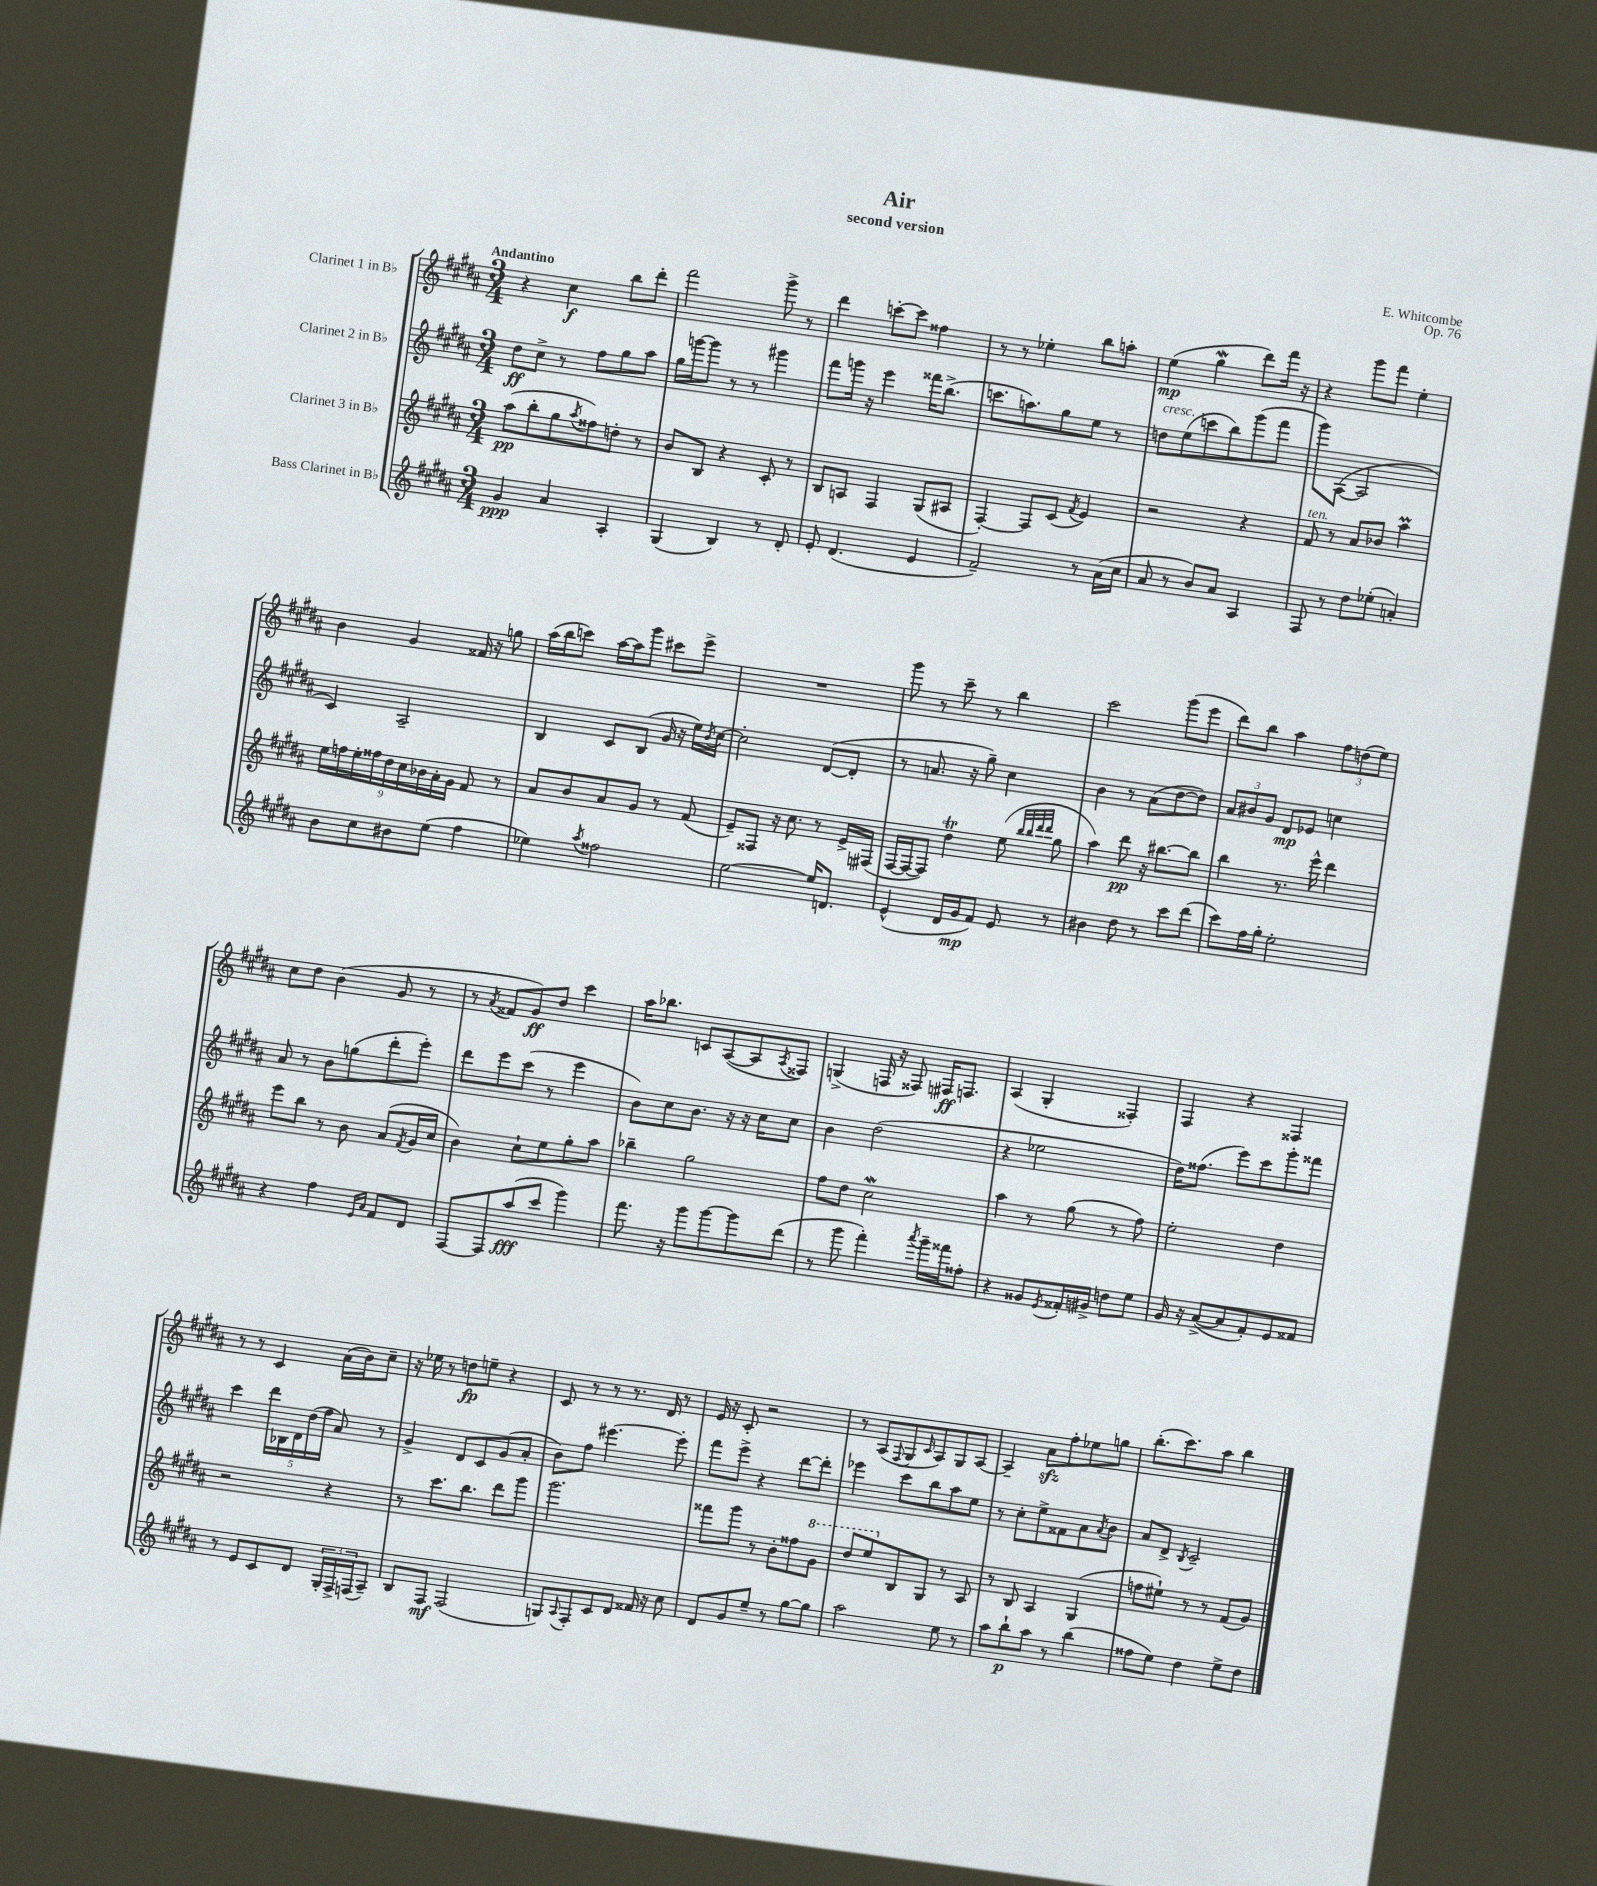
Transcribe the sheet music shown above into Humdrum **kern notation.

**kern	**kern	**kern	**kern
*staff4	*staff3	*staff2	*staff1
*clefG2	*clefG2	*clefG2	*clefG2
*k[f#c#g#d#a#]	*k[f#c#g#d#a#]	*k[f#c#g#d#a#]	*k[f#c#g#d#a#]
*M3/4	*M3/4	*M3/4	*M3/4
4g#	(8aa#	8dd#	4r
.	8bb'	8cc#^	.
4a#	8gg#	8r	4cc#
.	8qaa#	.	.
.	8ff##)	8ff#	.
4A#'	8dd'	8gg#	8bb
.	8r	8aa#	8ddd#'
=	=	=	=
(4G#	8b	16gg#	2fff#
.	.	[16ggg	.
.	8B	8ggg]	.
4B)	4r	8r	.
.	.	8r	.
8r	8c#'	4ggg#	8ggg#^
8d#'	8r	.	8r
=	=	=	=
8e'	8B	8fff#	4ddd#
(4.d#	8A	16ggg	.
.	.	16r	.
.	4F#	4eee	[8ccc'
.	.	.	8ccc]
4e	(8G#	16fff##	4ff##
.	.	(8.bb^	.
.	8A#	.	.
=	=	=	=
2f#~)	[4F#')	8.ccc	8r
.	.	.	8r
.	.	8.aa)	.
.	8F#]	.	4ee-'
.	(8c#	8gg#	.
.	8qf#	.	.
8r	4e)	8ee	8bb
(16a#	.	8r	8aa'
16cc#	.	.	.
=	=	=	=
8a#	2r	8dd	(4ee
8r	.	(8ee	.
8b)	.	8ccc	4gg#
8a#	.	8bb)	.
4A#	4r	(8ggg#	8ddd#)
.	.	8fff#	16fff#
.	.	.	16r
=	=	=	=
8F#	8f#	8ggg#)	4r
8r	8r	([8A#	.
8dd#	8a#	2A#]	8ggg#
(8ee-'	8b-	.	8fff#
4a')	4aa#	.	4ee'
=	=	=	=
8b	18ee	4c#)	4b
.	18ff	.	.
.	18ee'	.	.
8cc#	.	.	.
.	18ff##	.	.
.	18dd#	.	.
8b#	.	2A#~	4g#
.	18cc#	.	.
.	18b-	.	.
(8ee	.	.	.
.	18a#'	.	.
.	18g#	.	.
4ff#	8f#	.	16f##
.	.	.	16r
.	8r	.	8gg
=	=	=	=
4ee-)	8a#	4B	(16aa#
.	.	.	16bb
.	8b	.	8ccc)
8qaa#	.	.	.
2ff##	8a#	8c#	[16aa#
.	.	.	16aa#]
.	8g#	(8B	8ggg#
.	8r	16g#	8ccc#
.	.	16r	.
.	(8f#	16ee)	8eee^
.	.	8qb	.
.	.	[16cc#	.
=	=	=	=
[2ee	8e~)	2cc#']	2.r
.	8F##	.	.
.	16r	.	.
.	8.cc#	.	.
16ee]	8r	([8d#	.
8.d	.	.	.
.	16e^	8d#']	.
.	(16F#	.	.
=	=	=	=
(4e^^	[16F#	8r	8ggg#
.	16F#_	.	.
.	8F#])	8.a	8r
16d#	4dd#	.	8ccc#~
16g#	.	16r	.
8f#)	.	8gg#~)	8r
8e	(8ee	4cc#	4bb
.	32qqbb	.	.
.	32qqbb	.	.
.	32qqddd#	.	.
.	32qqddd#	.	.
8r	8gg#	.	.
=	=	=	=
4b#	4aa#)	4b	2ccc#
8dd#	8ddd#	8r	.
8r	16r	(8a#	.
.	[8.bb#	.	.
8ccc#	.	[8dd#	(8ggg#
(8ddd#	8bb#]	8dd#])	8eee
=	=	=	=
8ccc#)	4bb	12a#	8ddd#)
.	.	12b#	.
16ff#	.	.	8bb
.	.	12g#	.
16gg#'	.	.	.
2ee'	8.r	8d#	4aa#
.	.	8e-	.
.	16eee^^	.	.
.	4ddd#	4cc	12ff#
.	.	.	(12dd
.	.	.	12ee)
=	=	=	=
4r	8eee	8a#	8cc#
.	8bb	8r	8dd#
4ff#	8r	8b	(4b
.	8b	(8gg	.
16qqe	.	.	.
16qqa#	.	.	.
8f#	(8a#	8ddd#'	8g#
.	8qf#	.	.
8d#	16g#	8eee')	8r
.	16cc#	.	.
=	=	=	=
[8F#	4b)	8ddd#	8r
.	.	.	8qa#
8F#]	.	8eee	8f##
(8aa#	8cc#`	(8ccc#	8g#)
8ccc#	8ee	8r	8dd#
4ggg#)	8gg#'	4eee	4ccc#
.	8aa#	.	.
=	=	=	=
8.fff#	4bb-~	8b)	16aa#
.	.	.	8.bb-
.	.	8cc#	.
16r	.	.	.
8ggg#	2gg#	8.b	8c
[8ggg#	.	.	([8A#
.	.	16r	.
8ggg#]	.	16r	8A#]
.	.	16cc#	.
.	.	.	8qA#
(8ddd#	.	8cc#	8F##)
=	=	=	=
8r	8ff#	4b	(4G^
8ggg#	8dd#	.	.
4fff#')	2cc#	(2dd#	16F
.	.	.	16r
.	.	.	8F##)
8qaaa#	.	.	.
16ggg#~	.	.	16F#
16fff##	.	.	8.F
8ff##'	.	.	.
=	=	=	=
4r	4aa#	4r	(4A#
8g##	8r	2ee-	4G#'
8qe	.	.	.
16f##'	(8gg#	.	.
16g#^	.	.	.
8dd	8r	.	4F##')
8ee	8ff#)	.	.
=	=	=	=
16g#	2ee'	16dd#)	4F#
16r	.	(8.ff##	.
([8a#^	.	.	.
8a#]	.	8eee)	4r
8f#')	.	8ccc#	.
8e	4dd#	8ggg#'	4F##
8f##	.	8fff##	.
=	=	=	=
8r	2r	4ccc#	8r
8e	.	.	8r
8c#	.	20ddd#	4c#
.	.	20B-	.
.	.	20d#	.
8d#	.	.	.
.	.	(20dd#	.
.	.	20ff#	.
24G#'	4r	8a#)	(16a#
24F#^	.	.	.
.	.	.	16b)
(24F	.	.	.
8A#~)	.	8r	8cc#~
=	=	=	=
8B	8r	4g#^	16r
.	.	.	16ee-
8F#	8.ccc#	.	8r
(2F#	.	8d#	8dd
.	8.bb	.	.
.	.	8c#	8ee~
.	8ddd#	(8g#	4r
.	8ggg#	8a#'	.
=	=	=	=
8G)	2.ggg#	8b)	8c#
8qqA#	.	.	.
8F#'	.	8ff#	8r
8c#	.	[4.eee#	8r
8d#	.	.	8.r
16f##	.	.	.
16r	.	.	16d#
8cc#	.	8eee#']	8r
=	=	=	=
8d#	8fff##	8fff#	16e
.	.	.	16r
8g#	8ggg#	8eee^	8c#'
8ee~	8r	4r	2r
8r	8b'	.	.
[8gg#	8ff##	[8ddd#	.
8gg#]	8gg#	8ddd#']	.
=	=	=	=
2aa#	8ddd#	4eee-	8r
.	8eee	.	(8A#
.	.	.	8qqF#
.	8B	8ccc#	8G#
.	.	.	16qqc#
.	8G#	8bb	8A#)
8ee	8r	8aa#	8G#
8r	8A#	8ee	[8A#
=	=	=	=
8aa#	8r	8r	4A#~]
8bb`	8B	8cc#'	.
8aa#	4A#	8ee^	8a#
8r	.	8f##	8ff#'
(4bb	(4G#	8a#	8ee-
.	.	8qa#	.
.	.	8b	8gg
=	=	=	=
8ff##	8ff	8a#	(8.bb'
8ee)	8ee#`)	8d#^	.
.	.	.	8.ccc#)
.	.	8qB	.
4dd#	8r	2c#~	.
.	8r	.	8aa#
8ee^	(8f#	.	4bb
8dd#	8g#)	.	.
==	==	==	==
*-	*-	*-	*-
